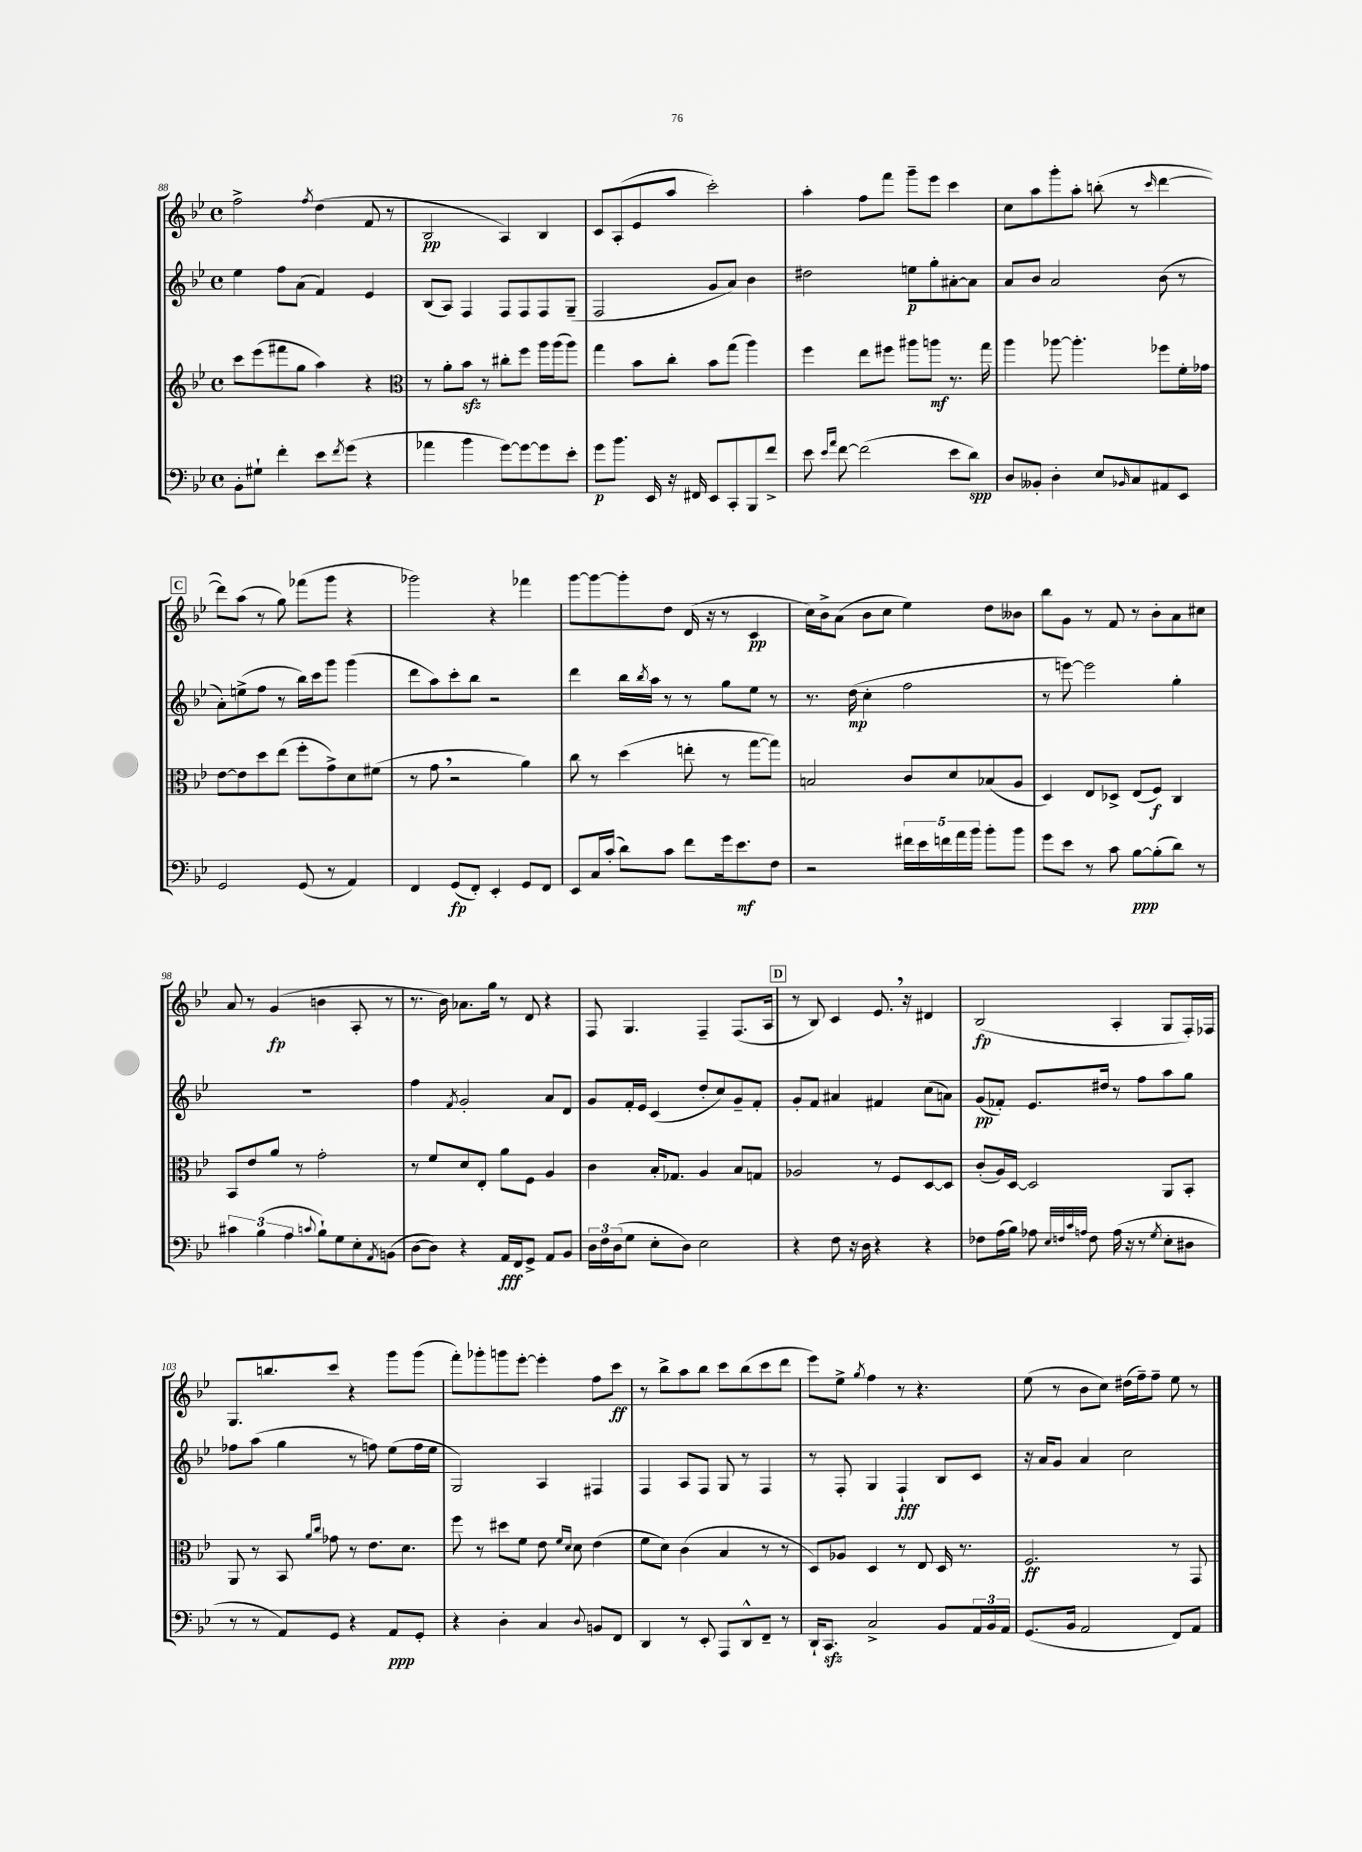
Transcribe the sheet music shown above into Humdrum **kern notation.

**kern	**dynam	**kern	**dynam	**kern	**dynam	**kern	**dynam
*part4	*part4	*part3	*part3	*part2	*part2	*part1	*part1
*staff4	*staff4	*staff3	*staff3	*staff2	*staff2	*staff1	*staff1
*clefF4	*	*clefG2	*	*clefG2	*	*clefG2	*
*k[b-e-]	*	*k[b-e-]	*	*k[b-e-]	*	*k[b-e-]	*
*M4/4	*	*M4/4	*	*M4/4	*	*M4/4	*
*met(c)	*	*met(c)	*	*met(c)	*	*met(c)	*
=88	=88	=88	=88	=88	=88	=88	=88
8BB-'\L	.	8ccc\L	.	4ee-\	.	2ff^\	.
8G#X`\J	.	(8eee-\	.	.	.	.	.
4f'\	.	8fff#X\	.	8ff\L	.	.	.
.	.	8gg\J	.	(8a\J	.	.	.
.	.	.	.	.	.	8qff/	.
8e-\L	.	4aa\)	.	4f/)	.	(4dd\	.
8qf/	.	.	.	.	.	.	.
(8g\J	.	.	.	.	.	.	.
4r	.	4r	.	4e-/	.	8f/	.
.	.	.	.	.	.	8r	.
=89	=89	=89	=89	=89	=89	=89	=89
*	*	*clefC3	*	*	*	*	*
4a-X\	.	8r	.	(8B-/L	.	2B-/	pp
.	.	8a'\L	.	8A/J)	.	.	.
4b-\	.	8b-zz\J	.	4F/	.	.	.
.	.	8r	.	.	.	.	.
[8g\L)	.	8cc#X'\L	.	8F/L	.	4A/)	.
8g\_	.	8ff\J	.	8F/	.	.	.
8g\]	.	16aa\LL	.	8F/	.	4B-/	.
.	.	(16aa\J	.	.	.	.	.
8e-'\J	.	8aa\J)	.	(8G~/J	.	.	.
=90	=90	=90	=90	=90	=90	=90	=90
8g\L	p	4gg\	.	2F/	.	8c/L	.
8.b-\J	.	.	.	.	.	(8A'/	.
.	.	8b-\L	.	.	.	8e-/	.
16EE-/	.	.	.	.	.	.	.
16r	.	8cc'\J	.	.	.	8aa/J	.
16FF#X/	.	.	.	.	.	.	.
8EE-/L	.	8b-\L	.	8g/L	.	2ccc'\)	.
8CC'/	.	(8gg\J	.	8a/J)	.	.	.
8BBB-/	.	4aa\)	.	4b-\	.	.	.
8f^/J	.	.	.	.	.	.	.
=91	=91	=91	=91	=91	=91	=91	=91
8e-\	.	4ff\	.	2dd#X\	.	4aa'\	.
16qqe-/LL	.	.	.	.	.	.	.
16qqa/JJ	.	.	.	.	.	.	.
[8f\	.	.	.	.	.	.	.
(2f\]	.	8ee-\L	.	.	.	8ff\L	.
.	.	8ff#X\J	.	.	.	8fff\J	.
.	.	8aa#X\L	.	8een\L	p	8ggg~\L	.
.	.	8aan\J	mf	8gg'\	.	8eee-\J	.
8e-\L	.	8.r	.	[8a#X'\	.	4ccc\	.
8d\J)	spp	.	.	8a#\J]	.	.	.
.	.	16gg\	.	.	.	.	.
=92	=92	=92	=92	=92	=92	=92	=92
8D/L	.	4aa\	.	8a/L	.	8cc\L	.
8BB--X'/J	.	.	.	8b-/J	.	8aa\	.
4D'\	.	[8aa-X\	.	2a/	.	8ggg'\	.
.	.	4.aa-'\]	.	.	.	8aa'\J	.
8E-/L	.	.	.	.	.	(8bbn'\	.
16qqBB-X/	.	.	.	.	.	.	.
8C/	.	.	.	.	.	8r	.
.	.	.	.	.	.	16qqccc/	.
8AA#X/	.	8ff-X\L	.	(8b-\	.	[4ddd\	.
8EE-/J	.	16f'\L	.	8r	.	.	.
.	.	16g-X\JJ	.	.	.	.	.
!!LO:LB:g=z
!!LO:REH:place=s1:t=C
=93	=93	=93	=93	=93	=93	=93	=93
2GG/	.	[8e-\L	.	8a'\L)	.	8ddd\L])	.
.	.	8e-\]	.	(8een^\	.	(8aa\J	.
.	.	8dd\	.	8ff\J	.	8r	.
.	.	(8ee-\J	.	8r	.	8gg\)	.
(8GG/	.	8ff'\L	.	16bb-\LL)	.	(8fff-X\L	.
.	.	.	.	16ccc\J	.	.	.
8r	.	8g^\)	.	8ggg\J	.	8ggg\J	.
4AA/)	.	8d\	.	(4ggg\	.	4r	.
.	.	(8f#X\J	.	.	.	.	.
=94	=94	=94	=94	=94	=94	=94	=94
4FF/	.	8r	.	8ddd\L	.	2ggg-X\)	.
.	.	8g,\	.	8aa\)	.	.	.
(8GG/L	fp	2r	.	8ccc'\	.	.	.
8FF'/J)	.	.	.	8bb-\J	.	.	.
4EE-'/	.	.	.	2r	.	4r	.
8GG/L	.	4a\)	.	.	.	4fff-X\	.
8FF/J	.	.	.	.	.	.	.
=95	=95	=95	=95	=95	=95	=95	=95
8EE-/L	.	8cc\	.	4ddd\	.	[8ggg\L	.
16C/L	.	8r	.	.	.	8ggg\_	.
(16c'/JJ	.	.	.	.	.	.	.
8d\L)	.	(4dd\	.	16bb-\LL	.	8ggg'\]	.
.	.	.	.	8qbb-/	.	.	.
.	.	.	.	16aa\JJ	.	.	.
8c\J	.	.	.	8r	.	8dd\J	.
8f\L	.	8een'\	.	8r	.	(16d/	.
.	.	.	.	.	.	16r	.
16g\k	.	8r	.	8gg\L	.	8r	.
8.e-\	mf	.	.	.	.	.	.
.	.	[8gg\L	.	8ee-\J	.	4c/	pp
8F\J	.	8gg\J])	.	8r	.	.	.
=96	=96	=96	=96	=96	=96	=96	=96
2r	.	2Bn/	.	8.r	.	16cc\LL)	.
.	.	.	.	.	.	16b-^\J	.
.	.	.	.	.	.	(8a\J	.
.	.	.	.	(16dd\	mp	.	.
.	.	.	.	4cc'\	.	8b-\L	.
.	.	.	.	.	.	8cc\J	.
20f#X\LL	.	8c/L	.	2ff\	.	4ee-\)	.
20e-\	.	.	.	.	.	.	.
20fn\	.	.	.	.	.	.	.
.	.	8d/	.	.	.	.	.
20a\	.	.	.	.	.	.	.
20b-\JJ	.	.	.	.	.	.	.
8b-'\L	.	(8B-X/	.	.	.	8dd\L	.
8b-\J	.	8A/J	.	.	.	8b--X\J	.
=97	=97	=97	=97	=97	=97	=97	=97
8g\L	.	4D/)	.	8r	.	8bb-\L	.
8e-\J	.	.	.	[8eeen\)	.	8g\J	.
8r	.	8E-/L	.	2eee\]	.	8r	.
8c\	.	8D-X^/J	.	.	.	8f/	.
[8B-\L	ppp	(8E-/L	.	.	.	8r	.
(8B-'\]	.	8F/J)	f	.	.	8b-'\L	.
8d\J)	.	4C/	.	4gg'\	.	8a\	.
8r	.	.	.	.	.	8cc#X\J	.
!!LO:LB:g=z
=98	=98	=98	=98	=98	=98	=98	=98
6c#X\	.	8BB-/L	.	1r	.	8a/	.
.	.	8e-/	.	.	.	8r	.
(6B-\	.	.	.	.	.	.	.
.	.	8a/J	.	.	.	(4g/	fp
6A\	.	.	.	.	.	.	.
.	.	8r	.	.	.	.	.
8qqcn/	.	.	.	.	.	.	.
8B-`\L)	.	2g'\	.	.	.	4bn\	.
8G\	.	.	.	.	.	.	.
8E-'\	.	.	.	.	.	8A'/	.
8qAA/	.	.	.	.	.	.	.
(8BBn\J	.	.	.	.	.	8r	.
=99	=99	=99	=99	=99	=99	=99	=99
[8D\L	.	8r	.	4ff\	.	8.r	.
8D\J])	.	8f/L	.	.	.	.	.
.	.	.	.	.	.	16b-\)	.
.	.	.	.	8qf/	.	.	.
4r	.	8d/	.	2g'/	.	8.a-X\L	.
.	.	8E-'/J	.	.	.	.	.
.	.	.	.	.	.	16gg\Jk	.
16AA/LL	fff	8a\L	.	.	.	8r	.
16FF/J	.	.	.	.	.	.	.
8GG^/J	.	8F\J	.	.	.	8d/	.
8AA/L	.	4A/	.	8a/L	.	4r	.
8BB-/J	.	.	.	8d/J	.	.	.
=100	=100	=100	=100	=100	=100	=100	=100
24D\LL	.	4c\	.	8g/L	.	8F/	.
24F\	.	.	.	.	.	.	.
(24D\J	.	.	.	.	.	.	.
8G\J	.	.	.	16f'/L	.	4.G/	.
.	.	.	.	16e-/JJ	.	.	.
8E-'\L	.	16B-'/KL	.	(4c/	.	.	.
.	.	8.G-X/J	.	.	.	.	.
8D\J)	.	.	.	.	.	.	.
2E-\	.	4A/	.	8dd'/L	.	4F~/	.
.	.	.	.	8cc/)	.	.	.
.	.	8B-/L	.	8g~/	.	(8.F/L	.
.	.	8Gn/J	.	8f'/J	.	.	.
.	.	.	.	.	.	16A/Jk	.
!!LO:REH:place=s1:t=D
=101	=101	=101	=101	=101	=101	=101	=101
4r	.	2A-X/	.	8g'/L	.	8r	.
.	.	.	.	8f/J	.	8B-/)	.
8F\	.	.	.	4a#X/	.	4c/	.
16r	.	.	.	.	.	.	.
16D\	.	.	.	.	.	.	.
4r	.	8r	.	4f#X/	.	8.e-,/	.
.	.	8F/L	.	.	.	.	.
.	.	.	.	.	.	16r	.
4r	.	[8D/	.	(8cc\L	.	4d#X/	.
.	.	8D/J]	.	8an\J)	.	.	.
=102	=102	=102	=102	=102	=102	=102	=102
8F-X\L	.	(8c'/L	.	(8g/L	pp	(2B-/	fp
(16A\L	.	16A/L)	.	8f-X'/J)	.	.	.
16B-\JJ)	.	[16D/JJ	.	.	.	.	.
8A-X\	.	2D/]	.	8.e-/L	.	.	.
32qqE-/LLL	.	.	.	.	.	.	.
32qqFn/	.	.	.	.	.	.	.
32qqc/	.	.	.	.	.	.	.
32qqAn/JJJ	.	.	.	.	.	.	.
8F\	.	.	.	.	.	.	.
.	.	.	.	16dd#X/Jk	.	.	.
(16A\	.	.	.	8r	.	4A'/	.
16r	.	.	.	.	.	.	.
8r	.	.	.	8ff\L	.	.	.
8qG/	.	.	.	.	.	.	.
8E-'\L	.	8AA/L	.	8aa\	.	8G/L	.
8D#X\J	.	8BB-'/J	.	8gg\J	.	16F'/L)	.
.	.	.	.	.	.	16F-X/JJ	.
!!LO:LB:g=z
=103	=103	=103	=103	=103	=103	=103	=103
8r	.	8AA/	.	8ff-X\L	.	8.G/L	.
8r	.	8r	.	(8aa\J	.	.	.
.	.	.	.	.	.	8.bbn/	.
8AA/L)	.	8BB-/	.	4gg\	.	.	.
.	.	16qqa/LL	.	.	.	.	.
.	.	16qqcc/JJ	.	.	.	.	.
8GG/J	.	8g-X\	.	.	.	8ccc/J	.
4r	.	8r	.	8r	.	4r	.
.	.	8.e-\L	.	8ffn\)	.	.	.
8AA/L	ppp	.	.	(8ee-\L	.	8ggg\L	.
.	.	8.d\J	.	.	.	.	.
8GG'/J	.	.	.	16ff\L	.	(8ggg\J	.
.	.	.	.	16ee-\JJ	.	.	.
=104	=104	=104	=104	=104	=104	=104	=104
4r	.	8ff\	.	2G/)	.	8fff'\L)	.
.	.	8r	.	.	.	8ggg-X'\	.
4D'\	.	8dd#X\L	.	.	.	8gggn\	.
.	.	8f\J	.	.	.	[8eee-'\J	.
4C/	.	8e-\	.	4A/	.	4eee-'\]	.
.	.	16qqf/LL	.	.	.	.	.
.	.	16qqd/JJ	.	.	.	.	.
.	.	8d\	.	.	.	.	.
8qqD/	.	.	.	.	.	.	.
8BBn/L	.	(4e-\	.	4F#X/	.	8ff\L	.
8FF/J	.	.	.	.	.	8ccc\J	ff
=105	=105	=105	=105	=105	=105	=105	=105
4DD/	.	8f\L	.	4F/	.	8r	.
.	.	8d\J)	.	.	.	8bb-^\L	.
8r	.	(4c\	.	8A/L	.	8aa\	.
8EE-'/	.	.	.	8F/J	.	8bb-\J	.
8AAA/L	.	4B-/	.	8G/	.	8ccc\L	.
8DD^^/	.	.	.	8r	.	(8bb-\	.
8FF~/J	.	8r	.	4F/	.	8ccc\	.
8r	.	8r	.	.	.	8ddd\J	.
=106	=106	=106	=106	=106	=106	=106	=106
16DD`/KL	.	8D/L)	.	8r	.	8eee-\L)	.
8.CCzz/J	.	.	.	.	.	.	.
.	.	8A-X/J	.	8F'/	.	8ee-^\J	.
.	.	.	.	.	.	8qgg/	.
2C^/	.	4D/	.	4G/	.	4ff\	.
.	.	8r	.	4F`/	fff	8r	.
.	.	8E-/	.	.	.	4.r	.
8BB-/L	.	16D/	.	8B-/L	.	.	.
.	.	8.r	.	.	.	.	.
24AA/L	.	.	.	8c/J	.	.	.
24BB-/	.	.	.	.	.	.	.
24AA/JJ	.	.	.	.	.	.	.
=107	=107	=107	=107	=107	=107	=107	=107
(8.GG/L	.	2.F/	ff	16r	.	(8ee-\	.
.	.	.	.	16a/KL	.	.	.
.	.	.	.	8g/J	.	8r	.
16BB-/Jk	.	.	.	.	.	.	.
2AA/	.	.	.	4a/	.	8b-\L	.
.	.	.	.	.	.	8cc\J)	.
.	.	.	.	2cc\	.	(16dd#X\LL	.
.	.	.	.	.	.	16ff~\J)	.
.	.	.	.	.	.	8ff~\J	.
8FF/L)	.	8r	.	.	.	8ee-\	.
8AA/J	.	8GG/	.	.	.	8r	.
==	==	==	==	==	==	==	==
*-	*-	*-	*-	*-	*-	*-	*-
